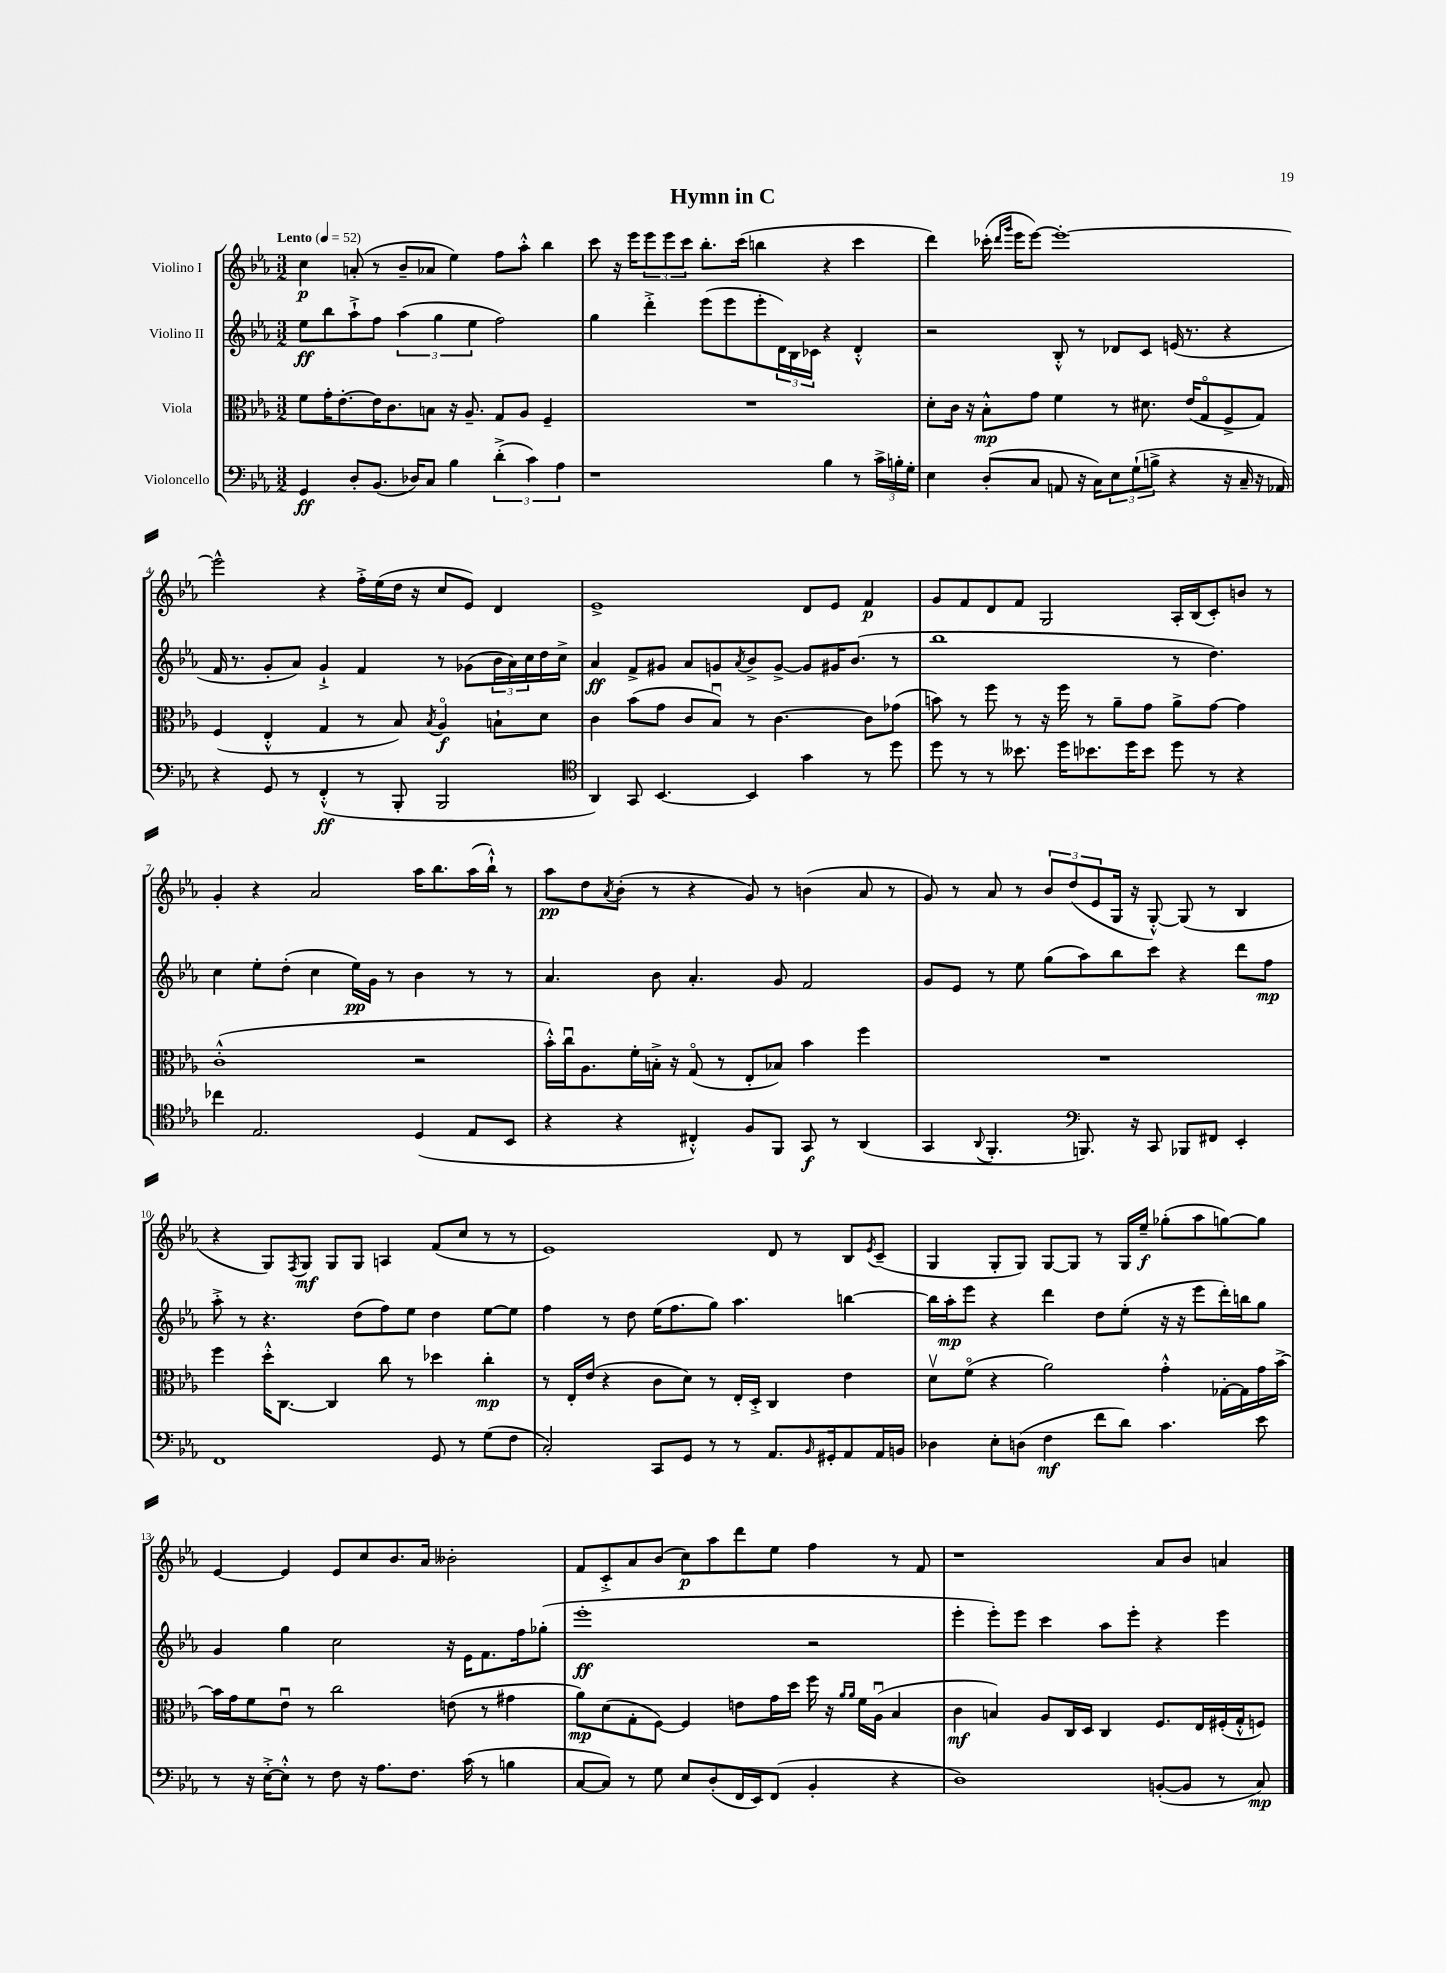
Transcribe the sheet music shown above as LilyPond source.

\header { title = "Hymn in C" }
<<
\new StaffGroup <<
\new Staff = "s0" \with { instrumentName = "Violino I" } {
    \clef treble \key ees \major \numericTimeSignature \time 3/2 \tempo "Lento" 4 = 52
    c''4\p a'8-.( r8 bes'8-- aes'8 ees''4) f''8 aes''8-.-^ bes''4 |
    c'''8 r16 ees'''16 \tuplet 3/2 { ees'''8 ees'''8 c'''8 } bes''8.-. c'''16( b''4 r4 c'''4 |
    d'''4) ces'''16-.( \grace { d'''16 g'''16 } ees'''16 ees'''8~) ees'''1~-. |
    ees'''2-^ r4 f''16-.-> ees''16( d''16 r16 c''8 ees'8) d'4 |
    ees'1-> d'8 ees'8 f'4\p |
    g'8 f'8 d'8 f'8 g2 aes16-. bes16( c'8-.) b'8 r8 |
    g'4-. r4 aes'2 aes''16 bes''8. aes''16( bes''16-!-^) r8 |
    aes''8\pp d''8 \acciaccatura { aes'8 } bes'8-.( r8 r4 g'8) r8 b'4( aes'8 r8 |
    g'8) r8 aes'8 r8 \tuplet 3/2 { bes'8 d''8( ees'8 } g16 r16 g8~-.-^) g8( r8 bes4 |
    r4 g8) \acciaccatura { f8 } g8\mf g8 g8 a4 f'8( c''8 r8 r8 |
    ees'1) d'8 r8 bes8 \acciaccatura { ees'8 } c'8--( |
    g4 g8-. g8) g8~ g8 r8 g16 ees''16--\f ges''8-.( aes''8 g''8~) g''8 |
    ees'4~ ees'4 ees'8 c''8 bes'8. aes'16 beses'2-. |
    f'8 c'8-.-> aes'8 bes'8( c''8\p) aes''8 d'''8 ees''8 f''4 r8 f'8 |
    r1 aes'8 bes'8 a'4 \bar "|." |
}
\new Staff = "s1" \with { instrumentName = "Violino II" } {
    \clef treble \key ees \major \numericTimeSignature \time 3/2
    ees''8\ff bes''8 aes''8-!-> f''8 \tuplet 3/2 { aes''4( g''4 ees''4 } f''2) |
    g''4 d'''4-.-> ees'''8( ees'''8 ees'''8-. \tuplet 3/2 { d'16) bes16 ces'16 } r4 d'4-.-^ |
    r2 bes8-.-^ r8 des'8 c'8 e'16( r8. r4 |
    f'16 r8. g'8-. aes'8) g'4-!-> f'4 r8 ges'8( \tuplet 3/2 { bes'16 aes'16) c''16 } d''16 c''16-> |
    aes'4\ff f'8-> gis'8 aes'8 g'8 \acciaccatura { aes'8 } bes'8-> g'8~-> g'8 gis'16 bes'8.( r8 |
    bes''1 r8 d''4.) |
    c''4 ees''8-. d''8-.( c''4 ees''16\pp) g'16 r8 bes'4 r8 r8 |
    aes'4. bes'8 aes'4.-. g'8 f'2 |
    g'8 ees'8 r8 ees''8 g''8( aes''8) bes''8 c'''8 r4 d'''8 f''8\mp |
    aes''8-.-> r8 r4. d''8( f''8) ees''8 d''4 ees''8~ ees''8 |
    f''4 r8 d''8 ees''16( f''8. g''8) aes''4. b''4~ |
    b''16 aes''16-.\mp ees'''8 r4 d'''4 d''8 ees''8-.( r16 r16 ees'''8 d'''16-.) b''16 g''8 |
    g'4 g''4 c''2 r16 ees'16 f'8. f''16 ges''8-.( |
    ees'''1-.\ff r2 |
    ees'''4-. ees'''8-.) ees'''8 c'''4 aes''8 ees'''8-. r4 ees'''4 \bar "|." |
}
\new Staff = "s2" \with { instrumentName = "Viola" } {
    \clef alto \key ees \major \numericTimeSignature \time 3/2
    f'8 g'16-. ees'8.~-. ees'16 c'8. b8 r16 aes8.-- g8 aes8 f4-- |
    R1. |
    d'8-. c'16 r16 bes8-.-^\mp g'8 f'4 r8 dis'8. ees'16( g8\flageolet f8-> g8) |
    f4( ees4-.-^ g4 r8 bes8) \acciaccatura { bes8 } aes4\flageolet\f b8-! d'8 |
    c'4 bes'8( g'8 c'8 bes8\downbow) r8 c'4.~ c'8 ges'8( |
    b'8) r8 f''8 r8 r16 f''16 r8 aes'8-- g'8 aes'8-> g'8~ g'4 |
    c'1-.-^( r2 |
    bes'16-.-^) c''16\downbow aes8. f'16-. b16-.-> r16 g8\flageolet( r8 ees8-. bes8) bes'4 f''4 |
    R1. |
    f''4 d''16-.-^ c8.~ c4 c''8 r8 des''4 c''4-.\mp |
    r8 ees16-. ees'16( r4 c'8 d'8) r8 ees16-. d16-.-> c4 ees'4 |
    d'8\upbow f'8\flageolet( r4 aes'2) g'4-.-^ ges16~-. ges16 g'16 bes'16~-> |
    bes'16 g'16 f'8 ees'8\downbow r8 c''2 e'8( r8 gis'4 |
    aes'8\mp) d'8( g8-. f8~) f4 e'8 g'16 d''16 f''16 r16 \grace { aes'16 aes'16 } f'16 aes16\downbow( bes4 |
    c'4\mf b4) aes8 c16 d16 c4 f8. ees16 fis16-.( g16-.-^ f8) \bar "|." |
}
\new Staff = "s3" \with { instrumentName = "Violoncello" } {
    \clef bass \key ees \major \numericTimeSignature \time 3/2
    g,4\ff d8-. bes,8.( des16) c8 bes4 \tuplet 3/2 { d'4-.->( c'4) aes4 } |
    r1 bes4 r8 \tuplet 3/2 { c'16-> b16-. g16-. } |
    ees4 d8-.( c8 a,8 r16 c16) \tuplet 3/2 { ees8 g8-!( b8-> } r4 r16 c16-- r16 aes,16) |
    r4 g,8 r8 f,4-.-^\ff( r8 bes,,8-. bes,,2 |
    \clef tenor aes,4) g,8 bes,4.~ bes,4 g'4 r8 d''8 |
    d''8 r8 r8 beses'8. d''16 bes'8. d''16 bes'8 d''8 r8 r4 |
    ces''4 ees2. d4( ees8 bes,8 |
    r4 r4 cis4-.-^) f8 f,8 g,8\f r8 aes,4( |
    g,4 \appoggiatura { aes,8 } f,4.-. \clef bass b,,8.) r16 c,8 bes,,8 fis,8 ees,4-. |
    f,1 g,8 r8 g8( f8 |
    c2-.) c,8 g,8 r8 r8 aes,8. \grace { bes,16 } gis,16-. aes,8 aes,16 b,16 |
    des4 ees8-. d8( f4\mf f'8 d'8) c'4. ees'8 |
    r8 r16 ees16~-.-> ees8-.-^ r8 f8 r16 aes8. f8. c'16( r8 b4 |
    c8~ c8) r8 g8 ees8 d8-.( f,16 ees,16) f,8( bes,4-. r4 |
    d1) b,8~-.( b,8 r8 c8\mp) \bar "|." |
}
>>
>>
